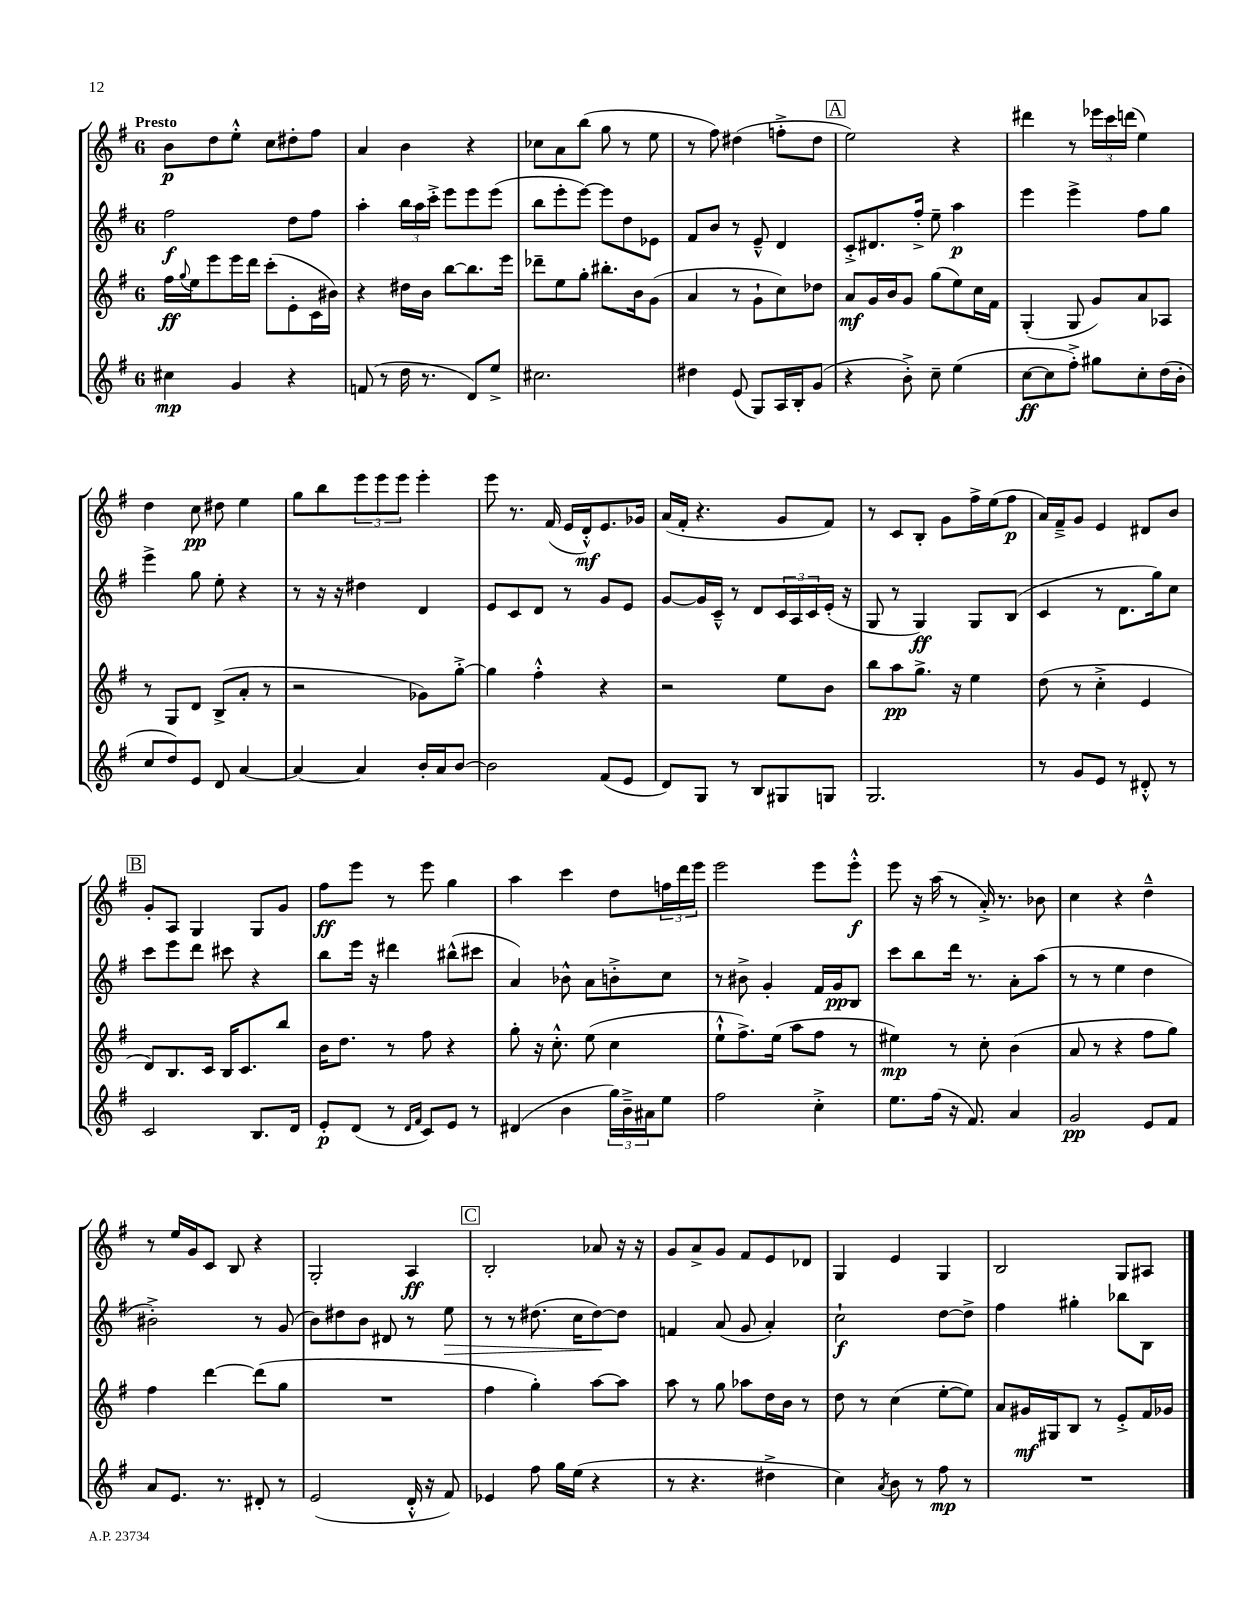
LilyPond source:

<<
\new StaffGroup <<
\new Staff = "s0" {
    \clef treble \key g \major \once \override Staff.TimeSignature.style = #'single-digit \time 6/8 \tempo "Presto"
    b'8\p d''8 e''8-.-^ c''8 dis''8-. fis''8 |
    a'4 b'4 r4 |
    ces''8 a'8 b''8( g''8 r8 e''8 |
    r8 fis''8) dis''4( f''8-.-> dis''8 |
    \mark \markup { \box "A" } e''2) r4 |
    dis'''4 r8 \tuplet 3/2 { ees'''16 c'''16 d'''16( } e''4) |
    d''4 c''8\pp dis''8 e''4 |
    g''8 b''8 \tuplet 3/2 { e'''8 e'''8 e'''8 } e'''4-. |
    e'''8 r8. fis'16( e'16 d'16-.-^\mf) e'8. ges'16 |
    a'16( fis'16-. r4. g'8 fis'8) |
    r8 c'8 b8-. g'8 fis''16-> e''16( fis''8\p |
    a'16) fis'16---> g'8 e'4 dis'8 b'8 |
    \mark \markup { \box "B" } g'8-. a8 g4 g8 g'8 |
    fis''8\ff e'''8 r8 e'''8 g''4 |
    a''4 c'''4 d''8 \tuplet 3/2 { f''16 d'''16 e'''16 } |
    e'''2 e'''8 e'''8-.-^\f |
    e'''8 r16 a''16( r8 a'16-.->) r8. bes'8 |
    c''4 r4 d''4---^ |
    r8 e''16 g'16 c'8 b8 r4 |
    g2-. a4\ff |
    \mark \markup { \box "C" } b2-. aes'8 r16 r16 |
    g'8 a'8-> g'8 fis'8 e'8 des'8 |
    g4 e'4 g4 |
    b2 g8 ais8 \bar "|." |
}
\new Staff = "s1" {
    \clef treble \key g \major \once \override Staff.TimeSignature.style = #'single-digit \time 6/8
    fis''2\f d''8 fis''8 |
    a''4-. \tuplet 3/2 { b''16 a''16 c'''16-.-> } e'''8 e'''8 e'''8( |
    b''8 e'''8-. e'''8~) e'''8 d''8 ees'8 |
    fis'8 b'8 r8 e'8---^ d'4 |
    \mark \markup { \box "A" } c'8-.-> dis'8. fis''16-.-> e''8-- a''4\p |
    e'''4 e'''4-> fis''8 g''8 |
    e'''4-> g''8 e''8-. r4 |
    r8 r16 r16 dis''4 d'4 |
    e'8 c'8 d'8 r8 g'8 e'8 |
    g'8~ g'16 c'16---^ r8 d'8 \tuplet 3/2 { c'16 a16 c'16 } e'16-.( r16 |
    g8 r8 g4\ff) g8 b8( |
    c'4 r8 d'8. g''16) c''8 |
    \mark \markup { \box "B" } c'''8 e'''8 d'''8 cis'''8 r4 |
    b''8 e'''16 r16 dis'''4 bis''8-^( cis'''8 |
    a'4) bes'8-^ a'8 b'8-.-> c''8 |
    r8 bis'8-> g'4-. fis'16 g'16\pp b8 |
    c'''8 b''8 d'''16 r8. a'8-. a''8( |
    r8 r8 e''4 d''4 |
    bis'2-.->) r8 g'8( |
    b'8) dis''8 b'8 dis'8 r8 e''8\> |
    \mark \markup { \box "C" } r8 r8 dis''8.( c''16 dis''8~\!) dis''8 |
    f'4 a'8( g'8 a'4-.) |
    c''2-!\f d''8~ d''8-> |
    fis''4 gis''4-. bes''8 b8 \bar "|." |
}
\new Staff = "s2" {
    \clef treble \key g \major \once \override Staff.TimeSignature.style = #'single-digit \time 6/8
    fis''16\ff \appoggiatura { g''8 } e''16 e'''8 e'''16 d'''16 c'''8-.( e'8-. c'16 bis'16) |
    r4 dis''16 b'16 b''8~ b''8. e'''16 |
    des'''8-- e''8 g''8-. bis''8.-. b'16 g'8( |
    a'4 r8 g'8-! c''8) des''8 |
    \mark \markup { \box "A" } a'8\mf g'16 b'16 g'8 g''8( e''8) c''16 fis'16 |
    g4-.( g8 g'8) a'8 aes8 |
    r8 g8 d'8 b8->( a'8-. r8 |
    r2 ges'8) g''8~-.-> |
    g''4 fis''4-.-^ r4 |
    r2 e''8 b'8 |
    b''8 a''8\pp g''8.-> r16 e''4 |
    d''8( r8 c''4-.-> e'4 |
    \mark \markup { \box "B" } d'8) b8. c'16 b16 c'8. b''8 |
    b'16 d''8. r8 fis''8 r4 |
    g''8-. r16 c''8.-.-^ e''8( c''4 |
    e''8-!-^ fis''8.->) e''16( a''8 fis''8 r8 |
    eis''4\mp) r8 c''8-. b'4( |
    a'8 r8 r4 fis''8 g''8) |
    fis''4 d'''4~ d'''8( g''8 |
    R2. |
    \mark \markup { \box "C" } fis''4 g''4-.) a''8~ a''8 |
    a''8 r8 g''8 aes''8 d''16 b'16 r8 |
    d''8 r8 c''4( e''8~-. e''8) |
    a'8 gis'16\mf gis16 b8 r8 e'8-.-> fis'16 ges'16 \bar "|." |
}
\new Staff = "s3" {
    \clef treble \key g \major \once \override Staff.TimeSignature.style = #'single-digit \time 6/8
    cis''4\mp g'4 r4 |
    f'8( r8 d''16 r8. d'8) e''8-> |
    cis''2. |
    dis''4 e'8( g8) a16 b16-. g'8( |
    \mark \markup { \box "A" } r4 b'8-.->) c''8-- e''4( |
    c''8~\ff c''8 fis''8-.->) gis''8 c''8-. d''16( b'16-. |
    c''8 d''8) e'8 d'8 a'4~ |
    a'4~ a'4 b'16-. a'16 b'8~ |
    b'2 fis'8( e'8 |
    d'8) g8 r8 b8 gis8 g8 |
    g2. |
    r8 g'8 e'8 r8 dis'8-.-^ r8 |
    \mark \markup { \box "B" } c'2 b8. d'16 |
    e'8-.\p d'8( r8 \grace { d'16 fis'16 } c'8) e'8 r8 |
    dis'4( b'4 \tuplet 3/2 { g''16) b'16---> ais'16 } e''8 |
    fis''2 c''4-.-> |
    e''8. fis''16( r16 fis'8.) a'4 |
    g'2\pp e'8 fis'8 |
    a'8 e'8. r8. dis'8-. r8 |
    e'2( d'16-.-^ r16 fis'8) |
    \mark \markup { \box "C" } ees'4 fis''8 g''16 e''16( r4 |
    r8 r4. dis''4-> |
    c''4) \acciaccatura { a'8 } b'8 r8 fis''8\mp r8 |
    R2. \bar "|." |
}
>>
>>
\layout { \context { \Score \remove "Bar_number_engraver" } }
